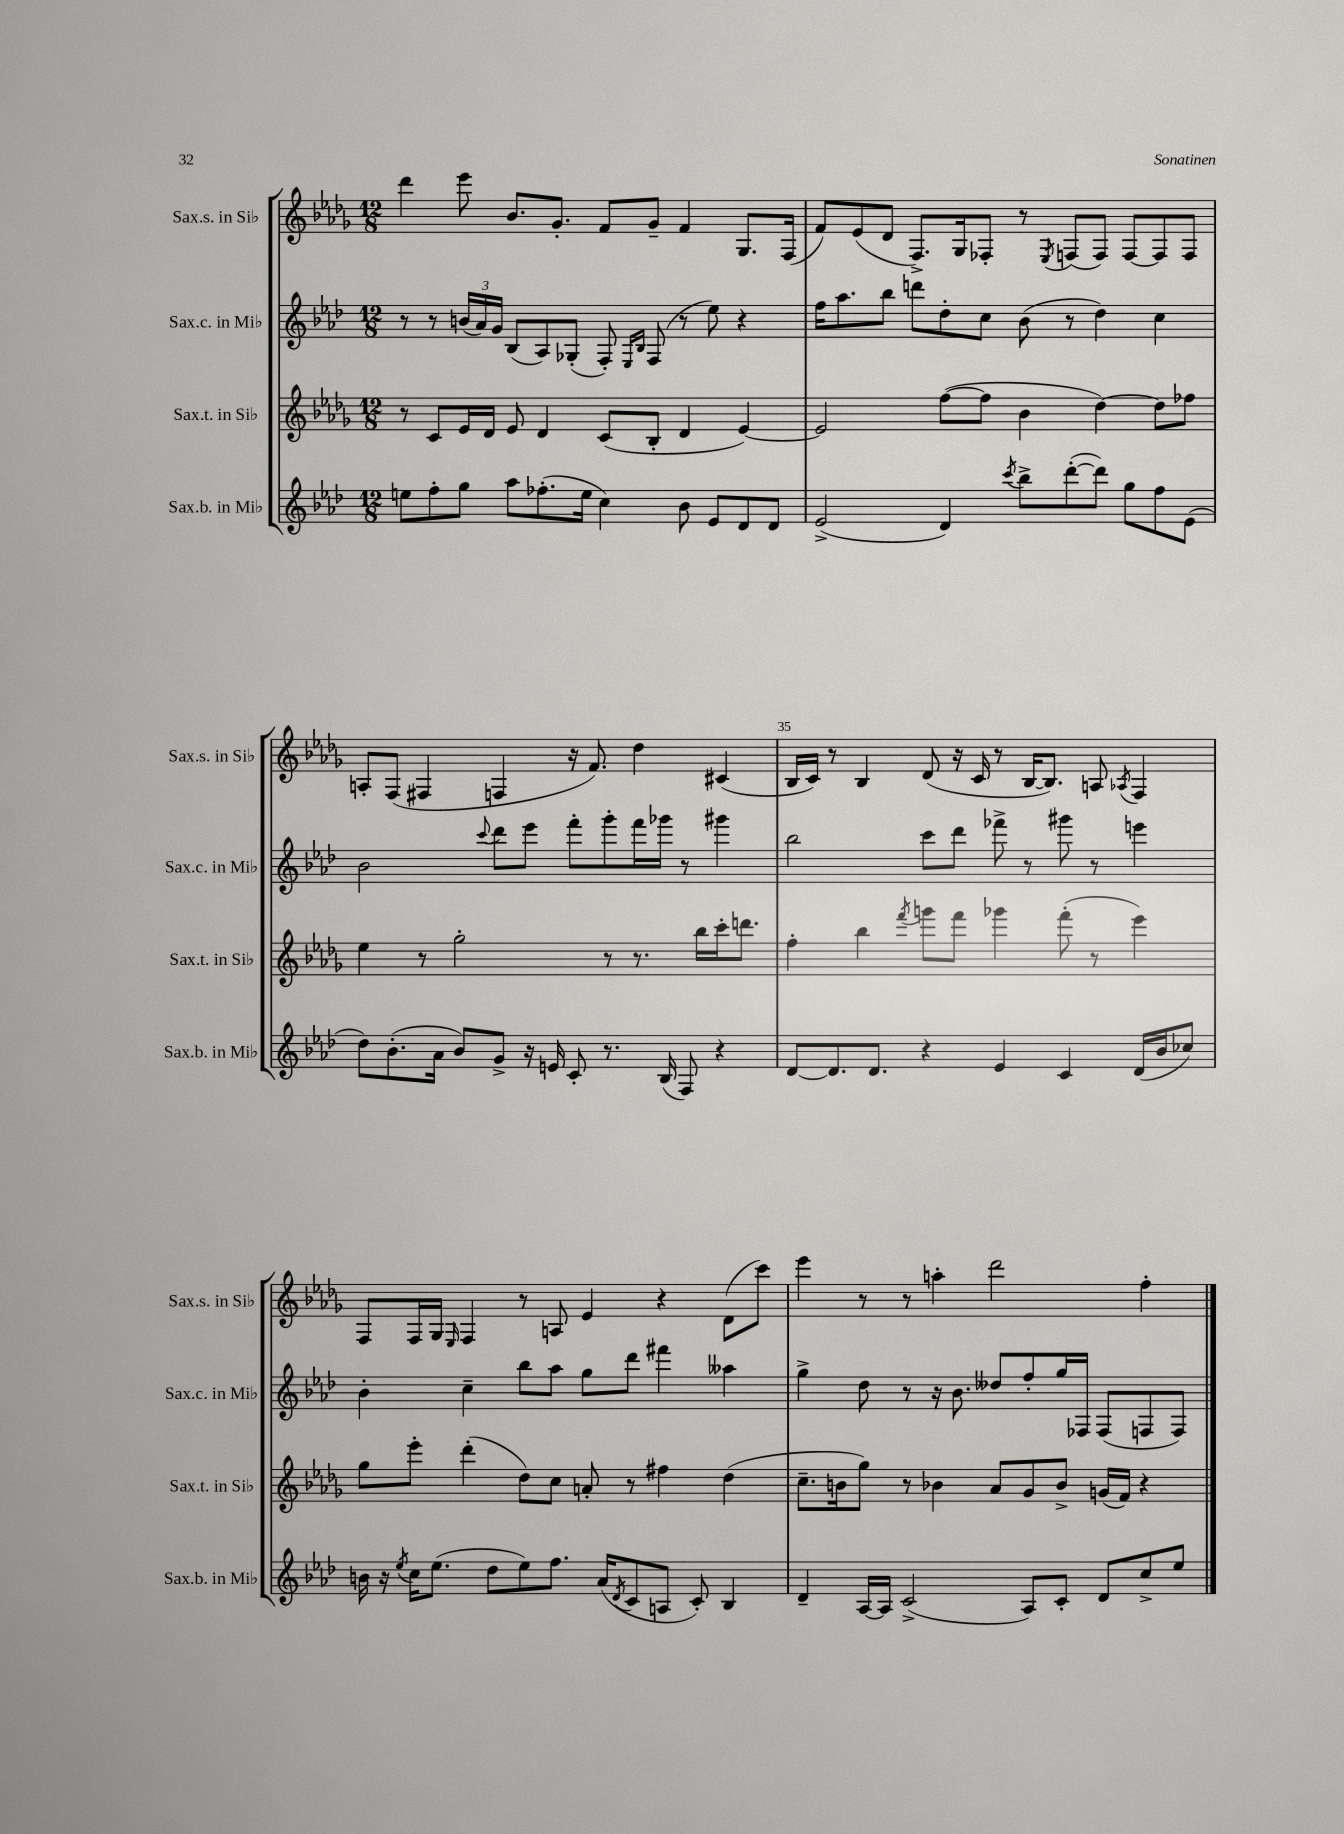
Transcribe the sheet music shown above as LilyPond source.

<<
\new StaffGroup <<
\new Staff = "s0" \with { instrumentName = "Sax.s. in Sib" shortInstrumentName = "Sax.s. in Sib" } {
    \clef treble \key des \major \numericTimeSignature \time 12/8
    des'''4 ees'''8 bes'8. ges'8.-. f'8 ges'8-- f'4 ges8. f16( |
    f'8) ees'8( des'8 f8.->) ges16 fes8-. r8 \acciaccatura { ees8 } f8( f8) f8~ f8 f8 |
    a8-. f8( fis4 f4 r16 f'8.) des''4 cis'4( |
    bes16 c'16) r8 bes4 des'8( r16 c'16 r8 bes16~ bes8.) a8 \acciaccatura { aes8 } f4 |
    f8 f16 ges16 \grace { ees16 } f4 r8 a8 ees'4 r4 des'8( c'''8) |
    ees'''4 r8 r8 a''4-. des'''2 f''4-. \bar "|." |
}
\new Staff = "s1" \with { instrumentName = "Sax.c. in Mib" shortInstrumentName = "Sax.c. in Mib" } {
    \clef treble \key aes \major \numericTimeSignature \time 12/8
    r8 r8 \tuplet 3/2 { b'16( aes'16) g'16 } bes8( aes8) ges8-.( f8-.) \grace { ees16 bes16 } f8( r8 ees''8) r4 |
    f''16 aes''8. bes''8 d'''8 des''8-. c''8 bes'8( r8 des''4) c''4 |
    bes'2 \appoggiatura { c'''8 } des'''8 ees'''8 f'''8-. g'''8-. f'''16 ges'''16 r8 gis'''4 |
    bes''2 c'''8 des'''8 fes'''8-> r8 gis'''8 r8 e'''4 |
    bes'4-. c''4-- bes''8 aes''8 g''8 des'''8 fis'''4 aeses''4 |
    g''4-> des''8 r8 r16 bes'8. deses''8 f''8-. g''16 fes16 fes8( f8 f8) \bar "|." |
}
\new Staff = "s2" \with { instrumentName = "Sax.t. in Sib" shortInstrumentName = "Sax.t. in Sib" } {
    \clef treble \key des \major \numericTimeSignature \time 12/8
    r8 c'8 ees'16 des'16 ees'8 des'4 c'8( bes8-. des'4 ees'4~) |
    ees'2 f''8~( f''8 bes'4 des''4~) des''8 fes''8 |
    ees''4 r8 ges''2-. r8 r8. bes''16 c'''16-. d'''8. |
    f''4-. bes''4 \acciaccatura { f'''8 } g'''8 f'''8 ges'''4 f'''8-.( r8 ees'''4) |
    ges''8 ees'''8-. des'''4-.( des''8) c''8 a'8-. r8 fis''4 des''4( |
    c''8.-- b'16 ges''8) r8 bes'4 aes'8 ges'8 bes'8-> g'16( f'16) r4 \bar "|." |
}
\new Staff = "s3" \with { instrumentName = "Sax.b. in Mib" shortInstrumentName = "Sax.b. in Mib" } {
    \clef treble \key aes \major \numericTimeSignature \time 12/8
    e''8 f''8-. g''8 aes''8 fes''8.-.( e''16 c''4) bes'8 ees'8 des'8 des'8 |
    ees'2->( des'4) \acciaccatura { c'''8 } bes''8-> des'''8~-.( des'''8) g''8 f''8 ees'8( |
    des''8) bes'8.-.( aes'16 bes'8) g'8-> r16 e'16 c'8-. r8. bes16( f8) r4 |
    des'8~ des'8. des'8. r4 ees'4 c'4 des'16( bes'16 ces''8) |
    b'16 r16 \acciaccatura { ees''8 } c''16 ees''8.( des''8 ees''8) f''8. aes'16( \acciaccatura { des'8 } c'8 a8 c'8-.) bes4 |
    des'4-- aes16~ aes16 c'2->( aes8) c'8-. des'8 c''8-> ees''8 \bar "|." |
}
>>
>>
\layout { \context { \Score currentBarNumber = #32 \override BarNumber.break-visibility = ##(#f #t #t) barNumberVisibility = #(every-nth-bar-number-visible 5) } }
